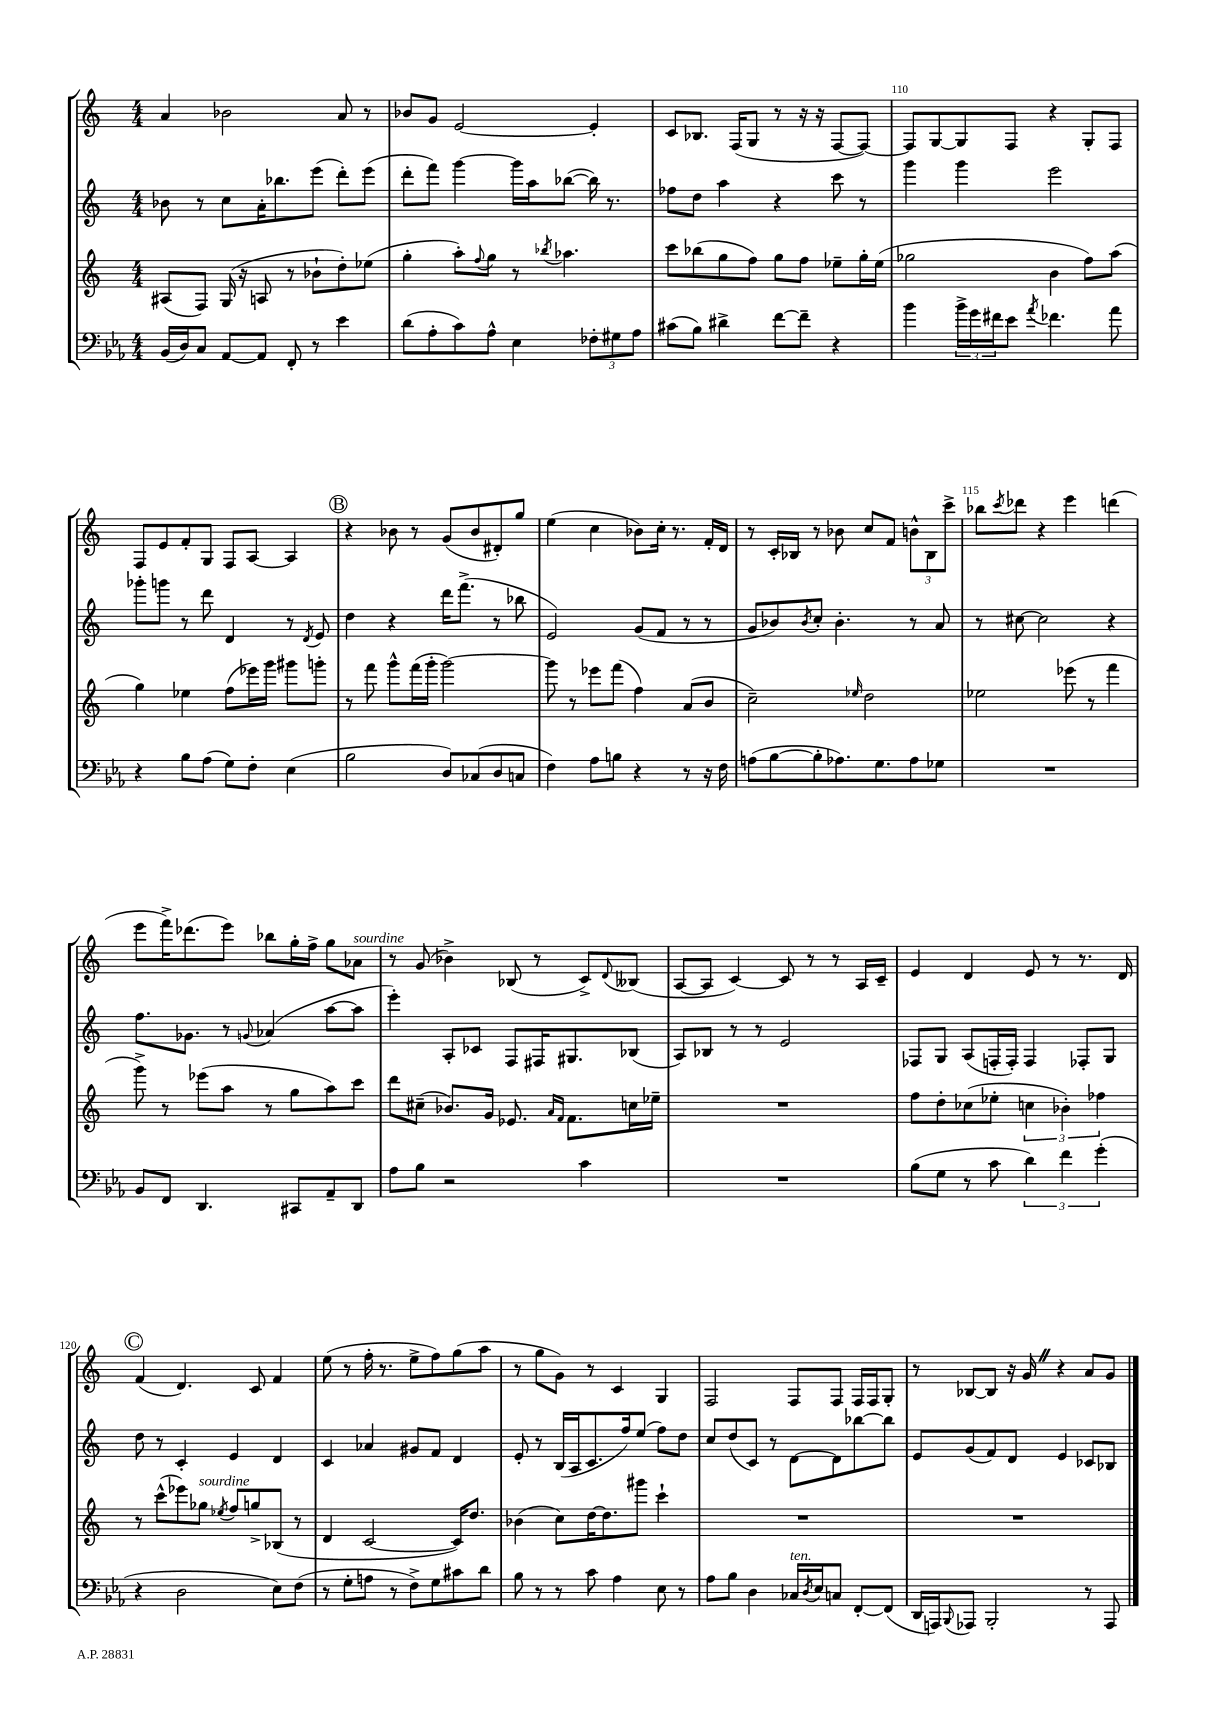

**kern	**kern	**kern	**kern
*part4	*part3	*part2	*part1
*staff4	*staff3	*staff2	*staff1
*clefF4	*clefG2	*clefG2	*clefG2
*k[b-e-a-]	*k[]	*k[]	*k[]
*M4/4	*M4/4	*M4/4	*M4/4
=107	=107	=107	=107
(16BB-/LL	(8A#X/L	8b-X\	4a/
16D/J)	.	.	.
8C/J	8F/J)	8r	.
[8AA-/L	(16G/	8cc\L	2b-X\
.	16r	.	.
8AA-/J]	8An/	16a'\K	.
.	.	8.bb-X\	.
8FF'/	8r	.	.
8r	8b-X`\L	(8eee\J	.
4e-\	8dd'\)	8ddd'\L)	8a/
.	(8ee-X\J	(8eee\J	8r
=108	=108	=108	=108
(8d\L	4gg'\	8ddd'\L	8b-X/L
8A-'\	.	8fff\J)	8g/J
8c\)	8aa'\L)	[4ggg\	[2e/
.	8qqff/	.	.
8A-^^\J	8gg\J	.	.
4E-\	8r	16ggg\LL]	.
.	.	16aa\J	.
.	8qbb-X/	.	.
.	4.aa-X\	([8bb-X\J	.
12F-X'\L	.	16bb-\])	4e'/]
.	.	8.r	.
12G#X\	.	.	.
12A-\J	.	.	.
=109	=109	=109	=109
(8c#X\L	8ccc\L	8ff-X\L	8c/L
8B-\J)	(8bb-X\	8dd\J	8.B-X/J
4d#X^\	8gg\	4aa\	.
.	.	.	(16F/KL
.	8ff\J)	.	8G/J
[8f\L	8gg\L	4r	8r
8f~\J]	8ff\J	.	16r
.	.	.	16r
4r	8ee-X~\L	8ccc\	[8F/L
.	16gg'\L	8r	8F/J_)
.	(16ee-\JJ	.	.
=110	=110	=110	=110
4b-\	2gg-X\	4ggg\	8F/L]
.	.	.	[8G/
24b-^\LL	.	4ggg\	8G/]
24g\	.	.	.
24f#X\J	.	.	.
8e-\J	.	.	8F/J
8qa-/	.	.	.
4.f-X\	4b\	2eee\	4r
.	8ff\L)	.	8G'/L
8a-\	(8aa\J	.	8F/J
!!LO:LB:g=z
=111	=111	=111	=111
4r	4gg\)	8ggg-X'\L	8F/L
.	.	8gggn\J	8e/
8B-\L	4ee-X\	8r	8f'/
(8A-\J	.	8ddd\	8G/J
8G\L)	(8ff\L	4d/	8F/L
8F'\J	16eee-X\L)	.	[8A/J
.	16ggg\JJ	.	.
(4E-\	8ggg#X\L	8r	4A/]
.	.	8qd/	.
.	8gggn'\J	8e/	.
!!LO:REH:place=s1:t=B
=112	=112	=112	=112
2B-\	8r	4dd\	4r
.	8fff\	.	.
.	8ggg^^\L	4r	8b-X\
.	(16fff\L	.	8r
.	16ggg'\JJ	.	.
8D/L)	[2ggg\)	16ddd\KL	(8g/L
.	.	(8.fff^\J	.
(8C-X/	.	.	8b-/
8D/	.	8r	8d#X'/)
8Cn/J	.	8bb-X\	8gg/J
=113	=113	=113	=113
4F\)	8ggg\]	2e/)	(4ee\
.	8r	.	.
8A-\L	8eee-X\L	.	4cc\
8Bn\J	(8fff\J	.	.
4r	4ff\)	(8g/L	8b-X\L)
.	.	8f/J	16cc'\Jk
.	.	.	8.r
8r	(8a/L	8r	.
16r	8b/J	8r	16f'/LL
16F\	.	.	16d/JJ
=114	=114	=114	=114
(8An\L	2cc~\)	8g/L	8r
[8B-\	.	8b-X/)	16c'/LL
.	.	.	16B-X/JJ
.	.	8qb-/	.
8B-'\]	.	8cc'/J	8r
8.A-X\)	.	4.b-'\	8b-X\
.	16qqee-X/	.	.
.	2dd\	.	8cc/L
8.G\	.	.	.
.	.	.	8f/J
8A-\	.	8r	12bn^^\L
.	.	.	12B-\
8G-X\J	.	8a/	.
.	.	.	12ccc^\J
=115	=115	=115	=115
1r	2ee-X\	8r	8bb-X\L
.	.	.	8qccc/
.	.	[8cc#X\	8ddd-X\J
.	.	2cc#\]	4r
.	(8eee-X\	.	4eee\
.	8r	.	.
.	4fff\	4r	(4dddn\
!!LO:LB:g=z
=116	=116	=116	=116
8BB-/L	8ggg^\)	8.ff\L	8eee\L
8FF/J	8r	.	16fff^\K)
.	.	8.g-X\J	(8.ddd-X\
4.DD/	(8eee-X\L	.	.
.	8aa\J	8r	8eee\J)
.	.	8qqgn/	.
.	8r	(4a-X/	8bb-X\L
8CC#X/L	8gg\L	.	16gg'\L
.	.	.	16ff^\JJ
8AA-~/	8aa\)	[8aa\L	8gg\L
!	!	!	!LO:TX:a:i:t=sourdine
8DD/J	8ccc\J	8aa\J]	8a-X\J
=117	=117	=117	=117
8A-\L	8ddd\L	4eee'\)	8r
8B-\J	(8cc#X~\J	.	(8g/
2r	8.b-X/L)	8A'/L	4b-X^\)
.	.	8c-X/J	.
.	16g/Jk	.	.
.	8.e-X/	8F/L	(8B-X/
.	.	16F#X/K	8r
.	16qqa/LL	.	.
.	16qqf/JJ	.	.
.	8.f\L	8.G#X/	.
4c\	.	.	8c^/L)
.	.	.	8qqd/
.	16ccn\L	(8B-X/J	(8B--X/J
.	16ee-X~\JJ	.	.
=118	=118	=118	=118
1r	1r	8A/L)	[8A/L
.	.	8B-X/J	8A/J]
.	.	8r	[4c/)
.	.	8r	.
.	.	2e/	8c/]
.	.	.	8r
.	.	.	8r
.	.	.	16A/LL
.	.	.	16c~/JJ
=119	=119	=119	=119
(8B-\L	8ff\L	8F-X/L	4e/
8G\J	8dd'\	8G/J	.
8r	(8cc-X\	(8A/L	4d/
8c\	8ee-X'\J	16Fn'/L	.
.	.	16F'/JJ)	.
6d\)	6ccn\	4F/	8e/
.	.	.	8r
6f\	6b-X'\)	.	.
.	.	8F-X'/L	8.r
(6g'\	6ff-X\	.	.
.	.	8G/J	.
.	.	.	16d/
!!LO:LB:g=z
!!LO:REH:place=s1:t=C
=120	=120	=120	=120
4r	8r	8dd\	(4f/
.	(8ccc^^\L	8r	.
2D\	8eee-X\)	4c'/	4.d/)
!	!LO:TX:a:i:t=sourdine	!	!
.	8gg-X\J	.	.
.	8qee-X/	.	.
.	8ff/L	4e/	.
.	8ggn^/	.	8c/
8E-\L)	(8B-X/J	4d/	4f/
(8F\J	8r	.	.
=121	=121	=121	=121
8r	4d/	4c/	(8ee\
8G'\L	.	.	8r
8An\J	[2c/	4a-X/	16ff'\
.	.	.	8.r
8r	.	.	.
8F^\L)	.	8g#X/L	8ee^\L
8G\	.	8f/J	8ff\)
8c#X\	16c/KL])	4d/	(8gg\
.	8.dd/J	.	.
8d\J	.	.	8aa\J
=122	=122	=122	=122
8B-\	(4b-X\	8e'/	8r
8r	.	8r	8gg\L
8r	8cc\L)	(16B/LL	8g\J)
.	.	16A/J	.
8c\	[16dd\K	8.c/	8r
.	8.dd\]	.	.
4A-\	.	.	4c/
.	.	16ff/k)	.
.	8ggg#X\J	(8ee/J	.
8E-\	4ccc`\	8ff\L)	4G/
8r	.	8dd\J	.
=123	=123	=123	=123
8A-\L	1r	8cc/L	2F/
8B-\J	.	(8dd/	.
4D\	.	8c/J)	.
.	.	8r	.
!LO:TX:a:i:t=ten.	!	!	!
16C-X/LL	.	[8d\L	8F/L
8qD/	.	.	.
16E-/J	.	.	.
8Cn/J	.	8d\]	8F/J
[8FF'/L	.	[8bb-X\	16F/LL
.	.	.	16F/J
(8FF/J]	.	8bb-\J]	8G'/J
=124	=124	=124	=124
16DD/LL	1r	8e/L	8r
16AAAn/J)	.	.	.
8qqBBB-/	.	.	.
8AAA-X/J	.	(8g/	[8B-X/L
2BBB-'/	.	8f/)	8B-/J]
.	.	8d/J	16r
.	.	.	16gZ/
.	.	4e/	4r
8r	.	8c-X/L	8a/L
8AAA-/	.	8B-X/J	8g/J
==	==	==	==
*-	*-	*-	*-
